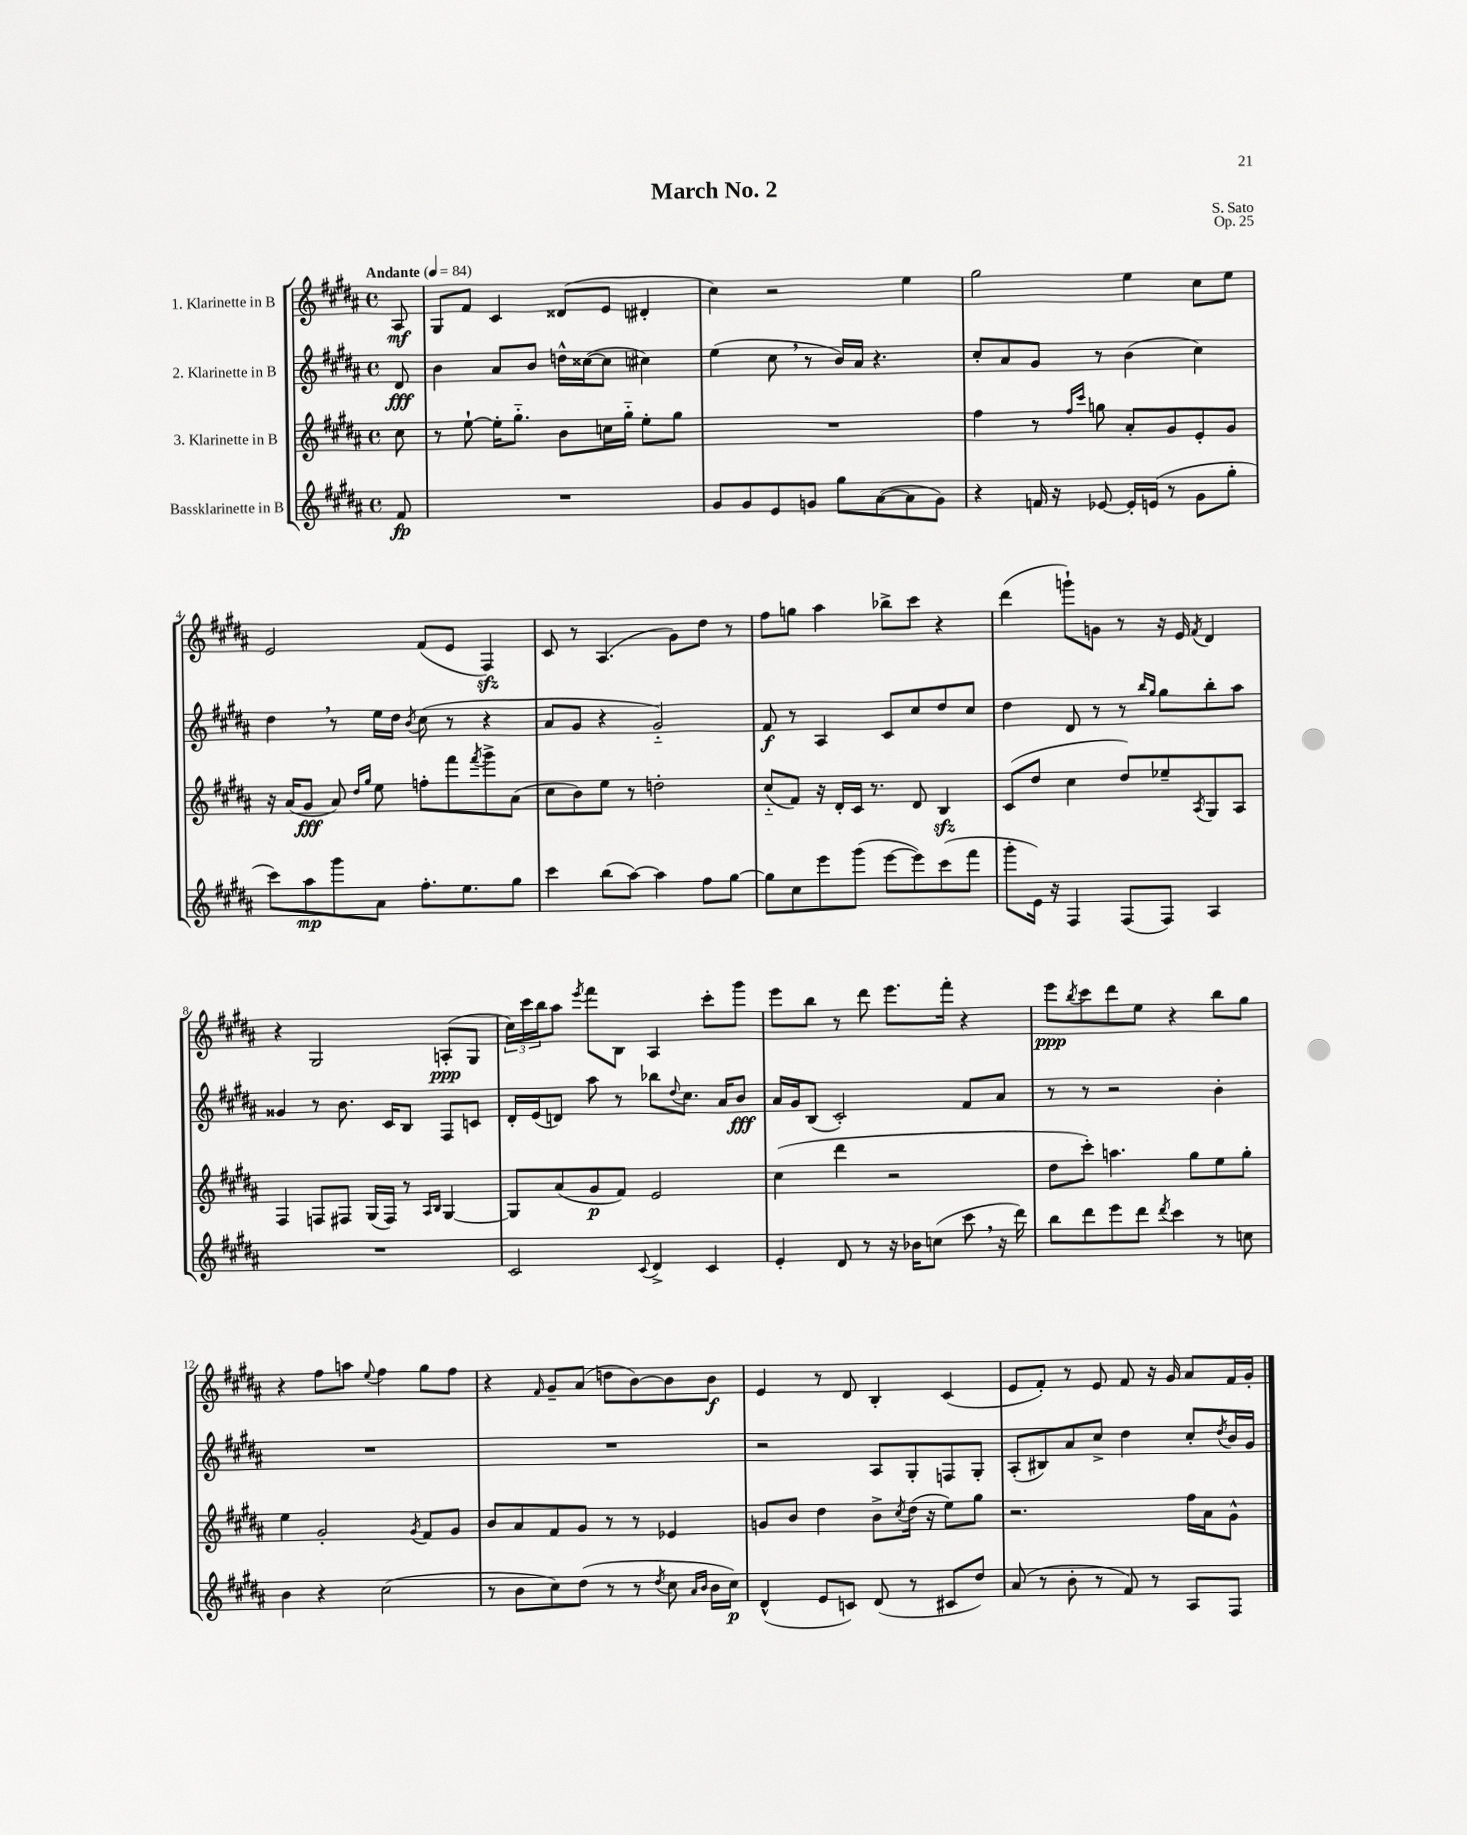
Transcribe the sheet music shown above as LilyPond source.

\header { title = "March No. 2" composer = "S. Sato" opus = "Op. 25" }
<<
\new StaffGroup <<
\new Staff = "s0" \with { instrumentName = "1. Klarinette in B" } {
    \clef treble \key b \major \defaultTimeSignature \time 4/4 \partial 8 \tempo "Andante" 4 = 84
    ais8\mf |
    gis8 fis'8 cis'4 disis'8( e'8 dis'4-. |
    cis''4) r2 e''4 |
    gis''2 e''4 cis''8 e''8 |
    e'2 fis'8( e'8 fis4\sfz) |
    cis'8 r8 ais4.( gis'8) dis''8 r8 |
    fis''8 g''8 ais''4 bes''8-> cis'''8 r4 |
    dis'''4( g'''8-!) g'8 r8 r16 e'16 \acciaccatura { fis'8 } dis'4 |
    r4 gis2 a8-.\ppp( gis8 |
    \tuplet 3/2 { cis''16) cis'''16 b''16 } ais''8 \acciaccatura { e'''8 } fis'''8 b8 ais4 cis'''8-. gis'''8 |
    e'''8 b''8 r8 dis'''8 e'''8. fis'''16-. r4 |
    e'''8\ppp \acciaccatura { b''8 } cis'''8 dis'''8 e''8 r4 b''8 gis''8 |
    r4 fis''8 a''8 \appoggiatura { e''8 } fis''4 gis''8 fis''8 |
    r4 \grace { fis'16 } gis'8-- ais'8( d''8 b'8~) b'8 b'8\f |
    e'4 r8 dis'8 b4-. cis'4( |
    e'8 fis'8-.) r8 e'8 fis'8 r16 gis'16 ais'8 fis'16 gis'16-. \bar "|." |
}
\new Staff = "s1" \with { instrumentName = "2. Klarinette in B" } {
    \clef treble \key b \major \defaultTimeSignature \time 4/4 \partial 8
    dis'8\fff |
    b'4 ais'8 b'8 d''16-^ cisis''16~( cisis''8 cis''4) |
    e''4( cis''8 \breathe r8 b'16) ais'16 r4. |
    cis''8-. ais'8 gis'8 r8 b'4( cis''4) |
    dis''4 \breathe r8 e''16 dis''16 \acciaccatura { b'8 } cis''8( r8 r4 |
    ais'8 gis'8 r4 gis'2-_) |
    fis'8\f r8 ais4 cis'8 cis''8 dis''8 cis''8 |
    dis''4 dis'8 r8 r8 \grace { b''16 gis''16 } gis''8 b''8-. ais''8 |
    gisis'4 r8 b'8. cis'16 b8 fis8 c'8 |
    dis'16-. e'16( d'8) ais''8 r8 bes''8 \appoggiatura { dis''8 } cis''8. ais'16 b'8\fff |
    ais'16 gis'16 b8( cis'2-.) fis'8 ais'8 |
    r8 r8 r2 b'4-. |
    R1 |
    R1 |
    r2 ais8 gis8-. f8 gis8-. |
    ais8-.( bis8) ais'8 cis''8-> dis''4 cis''8-. \acciaccatura { dis''8 } b'16 gis'16 \bar "|." |
}
\new Staff = "s2" \with { instrumentName = "3. Klarinette in B" } {
    \clef treble \key b \major \defaultTimeSignature \time 4/4 \partial 8
    cis''8 |
    r8 e''8~-! e''16-. gis''8.-_ b'8 c''16 gis''16-_ e''8-. gis''8 |
    R1 |
    fis''4 r8 \grace { fis''16 cis'''16 } g''8 ais'8-. gis'8 e'8-. gis'8 |
    r16 ais'16( gis'8\fff ais'8) \grace { dis''16 gis''16 } e''8 f''8-. fis'''8 \acciaccatura { fis'''8 } gis'''8-> ais'8( |
    cis''8 b'8) e''8 r8 d''2-. |
    cis''8-_( fis'8) r16 dis'16-. cis'16 r8. dis'8 b4\sfz |
    cis'8( dis''8 cis''4 dis''8) ees''8-- \acciaccatura { ais8 } gis8 ais8 |
    fis4 f8 fis8 gis16( fis16) r8 \grace { ais16 b16 } gis4~ |
    gis8 ais'8( gis'8\p fis'8) e'2 |
    cis''4( dis'''4 r2 |
    dis''8 cis'''8-.) a''4. gis''8 e''8 gis''8-. |
    e''4 gis'2-. \acciaccatura { gis'8 } fis'8 gis'8 |
    b'8 ais'8 fis'8 gis'8 r8 r8 ees'4 |
    g'8 b'8 dis''4 b'8-> \acciaccatura { cis''8 } dis''16( r16 e''8) gis''8 |
    r2. fis''16 ais'16 gis'8-^ \bar "|." |
}
\new Staff = "s3" \with { instrumentName = "Bassklarinette in B" } {
    \clef treble \key b \major \defaultTimeSignature \time 4/4 \partial 8
    fis'8\fp |
    R1 |
    gis'8 gis'8 e'8 g'8 gis''8 ais'8~( ais'8 g'8) |
    r4 f'16 r16 ees'8~ ees'16-. e'16( r8 gis'8 gis''8-. |
    cis'''8) ais''8\mp gis'''8 ais'8 fis''8.-. e''8. gis''8 |
    cis'''4 b''8( ais''8~) ais''4 fis''8 gis''8~ |
    gis''8 cis''8 e'''8 gis'''8( e'''8~ e'''8) cis'''8( fis'''8 |
    gis'''8-. e'16) r16 fis4 fis8( fis8) ais4 |
    R1 |
    cis'2 \appoggiatura { cis'8 } dis'4-> cis'4 |
    e'4-. dis'8 r8 r16 bes'16 c''8( cis'''8 \breathe r16 dis'''16) |
    b''8 dis'''8 e'''8 dis'''8 \acciaccatura { dis'''8 } cis'''4 r8 c''8 |
    b'4 r4 cis''2( |
    r8 b'8 cis''8) dis''8( r8 r8 \acciaccatura { dis''8 } cis''8 \grace { ais'16 b'16 } b'16 cis''16\p) |
    dis'4-^( e'8 c'8) dis'8( r8 cis'8 dis''8) |
    ais'8( r8 b'8-. r8 fis'8) r8 ais8 fis8 \bar "|." |
}
>>
>>
